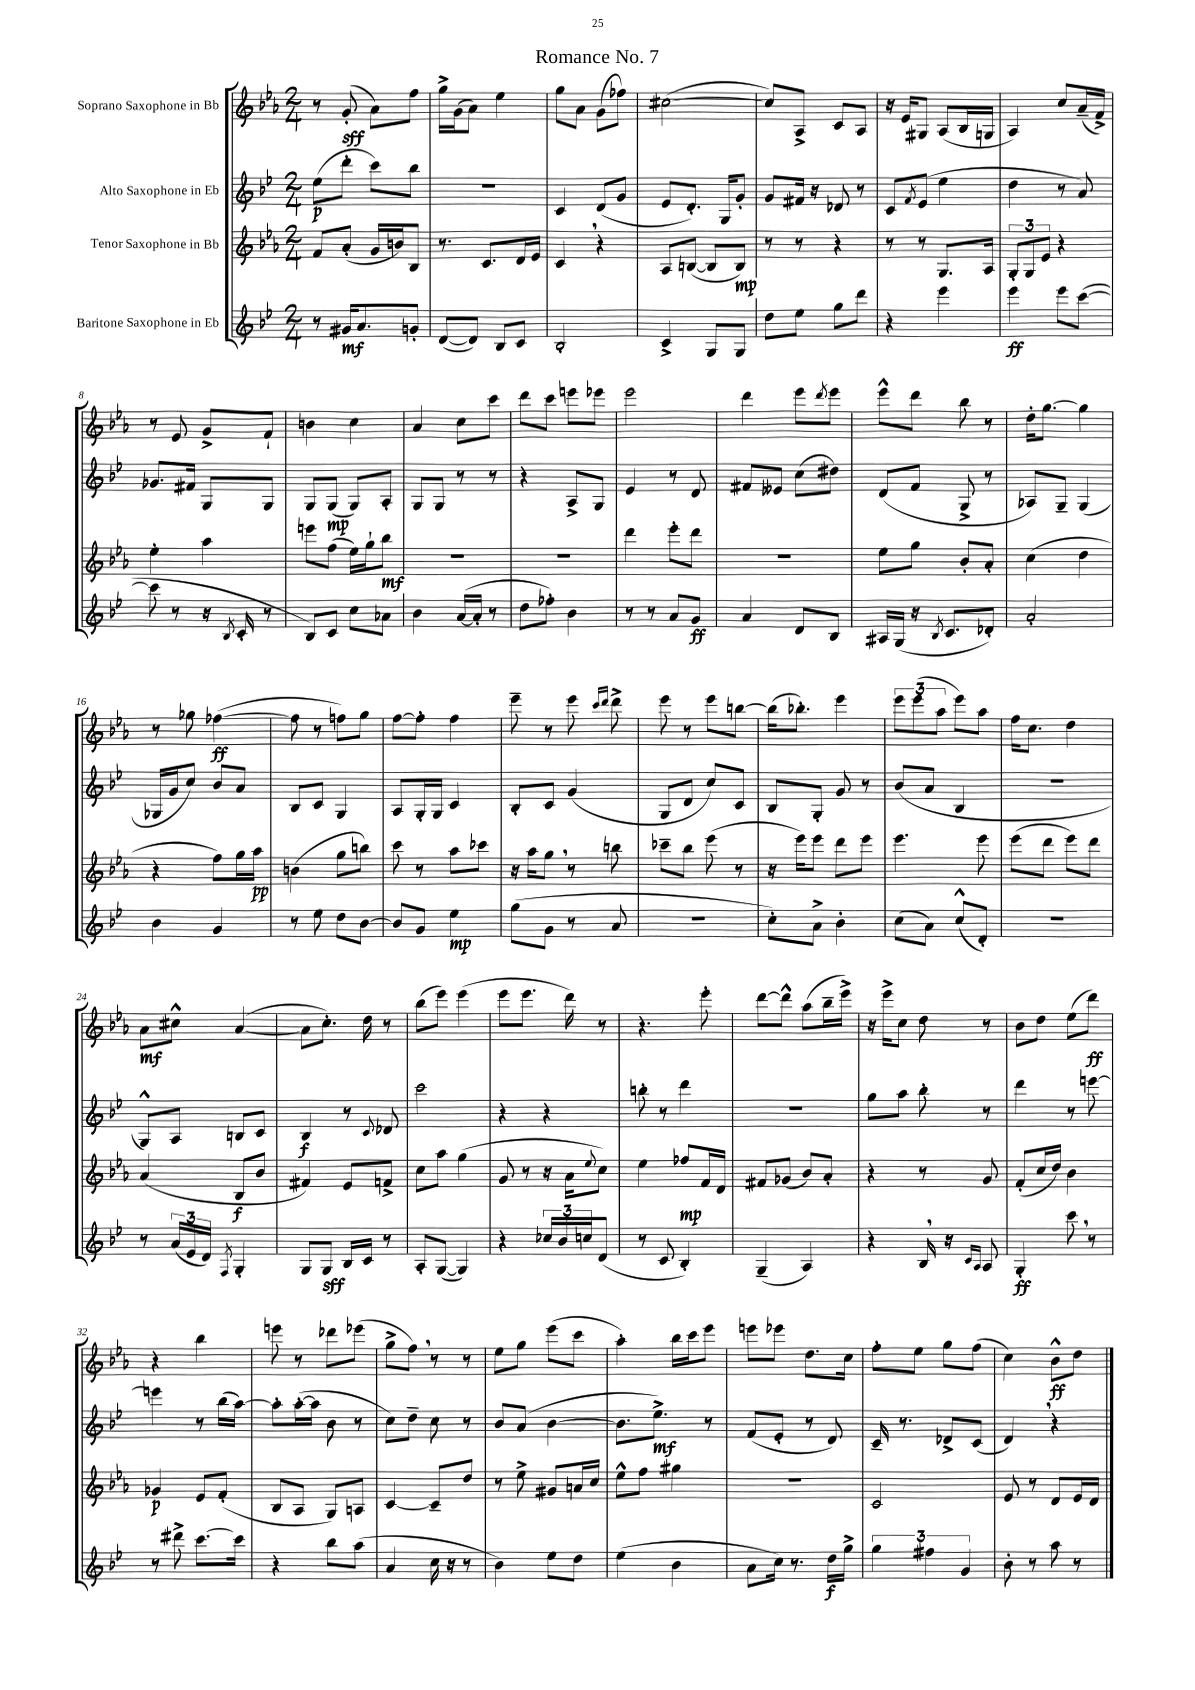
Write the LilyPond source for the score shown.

\header { title = "Romance No. 7" }
<<
\new StaffGroup <<
\new Staff = "s0" \with { instrumentName = "Soprano Saxophone in Bb" } {
    \clef treble \key ees \major \numericTimeSignature \time 2/4
    r8 g'8-.\sff( aes'8) f''8 |
    g''16-> g'16( aes'8) ees''4 |
    g''8 aes'8 g'8( fes''8) |
    cis''2~( |
    cis''8) aes8-> c'8 aes8 |
    r16 ees'16 gis8 aes8( bes16 g16 |
    aes4) c''8 aes'16--( f'16->) |
    r8 ees'8 g'8-> f'8-! |
    b'4 c''4 |
    aes'4 c''8 c'''8 |
    d'''8 c'''8 e'''8 ees'''8 |
    ees'''2 |
    d'''4 ees'''8 \acciaccatura { d'''8 } ees'''8 |
    ees'''8-^ d'''8 bes''8 r8 |
    d''16-. g''8.~ g''4 |
    r8 ges''8 fes''4~\ff( |
    fes''8 r8 f''8) g''8 |
    f''8~ f''8-. f''4 |
    ees'''8-- r8 ees'''8 \grace { c'''16 d'''16 } d'''8-> |
    ees'''8 r8 ees'''8 b''8~ |
    b''16( bes''8.-.) ees'''4 |
    \tuplet 3/2 { ees'''8 ees'''8( aes''8 } ees'''8) aes''8 |
    f''16 c''8. d''4 |
    aes'8\mf cis''8-^ aes'4~( |
    aes'8 c''8.-.) d''16 r8 |
    bes''8( ees'''8) ees'''4( |
    ees'''8 ees'''8. d'''16) r8 |
    r4. ees'''8-. |
    d'''8~ d'''8-^ aes''8( bes''16-- ees'''16->) |
    r16 ees'''16-> c''8 d''8 r8 |
    bes'8 d''8 ees''8( d'''8\ff) |
    r4 bes''4 |
    e'''8 r8 des'''8 ees'''8( |
    g''8-> f''8) \breathe r8 r8 |
    ees''8 g''8 ees'''8( c'''8 |
    aes''4-.) bes''16 c'''16 ees'''8 |
    e'''8 ees'''8 d''8. c''16 |
    f''8-. ees''8 g''8 f''8( |
    c''4) bes'8-^\ff d''8 \bar "|." |
}
\new Staff = "s1" \with { instrumentName = "Alto Saxophone in Eb" } {
    \clef treble \key bes \major \numericTimeSignature \time 2/4
    ees''8\p( d'''8-. c'''8) bes''8 |
    R2 |
    c'4 d'8( g'8 |
    ees'8 d'8.-.) g16 g'8-. |
    g'8 fis'16 r16 des'8 r8 |
    c'8 \acciaccatura { f'8 } ees'8( ees''4 |
    d''4 r8 a'8) |
    ges'8. fis'16 g8 g8 |
    g8 g8\mp( g8) a8-. |
    g8 g8 r8 r8 |
    r4 a8-> g8 |
    ees'4 r8 d'8 |
    fis'8 eeses'8 c''8( dis''8) |
    d'8( f'8 g8-> r8 |
    aes8) g8-- g4( |
    ges16 g'16 c''8) bes'8 a'8 |
    bes8 c'8 g4 |
    a8 g16-. g16 c'4 |
    bes8-. c'8 g'4( |
    g8 d'8 c''8) c'8 |
    bes8 g8-. g'8 r8 |
    bes'8( a'8 bes4 |
    R2 |
    g8-^) a8 b8 c'8 |
    bes4\f r8 \appoggiatura { c'8 } des'8 |
    c'''2 |
    r4 r4 |
    b''8-. r8 d'''4 |
    R2 |
    g''8 a''8 bes''8-. r8 |
    d'''4 r8 e'''8~ |
    e'''4 r8 bes''16( a''16~) |
    a''8-. a''16~-.( a''16 bes'8 r8 |
    c''8) d''8-- c''8 r8 |
    bes'8 a'8( bes'4~ |
    bes'8. ees''8.->\mf) r8 |
    f'8( ees'8-. r8 d'8) |
    c'16-- r8. des'8-> c'8( |
    d'4) \breathe r4 \bar "|." |
}
\new Staff = "s2" \with { instrumentName = "Tenor Saxophone in Bb" } {
    \clef treble \key ees \major \numericTimeSignature \time 2/4
    f'8 aes'8-.( g'16 b'16) bes8 |
    r8. c'8. d'16 ees'16 |
    c'4 \breathe r4 |
    aes8 b8~( b8 b8\mp) |
    r8 r8 r4 |
    r8 r8 g8. aes16 |
    \tuplet 3/2 { g8-. g8 ees'8 } r4 |
    ees''4-. aes''4 |
    e'''8 f''8( ees''16) g''16-! bes''8\mf |
    R2 |
    R2 |
    d'''4 ees'''8-. d'''8 |
    r2 |
    ees''8 g''8 bes'8-. aes'8-. |
    c''4( d''4 |
    r4 f''8) g''16 aes''16\pp |
    b'4( g''8 b''8) |
    c'''8 r8 aes''8 ces'''8 |
    r16 aes''16 g''8 \breathe r8 b''8 |
    ces'''8-- bes''8 ees'''8( r8 |
    r16 ees'''16) ees'''8 d'''8 ees'''8 |
    ees'''4. ees'''8 |
    ees'''8( d'''8 ees'''8) d'''8 |
    aes'4( bes8\f bes'8 |
    fis'4) ees'8 f'8-> |
    c''8 aes''8 g''4( |
    g'8 r8 r16 aes'16 \appoggiatura { ees''8 } c''8) |
    ees''4 fes''8\mp f'16 d'16 |
    fis'8 ges'8( bes'8) aes'8-. |
    r4 r8 g'8 |
    f'8-.( c''16 d''16) bes'4 |
    ges'4\p ees'8 f'8-.( |
    bes8 aes8 g8) a8 |
    c'4~ c'8-- d''8 |
    r8 ees''8-> gis'8 a'16 c''16 |
    ees''8-^ f''8 gis''4 |
    R2 |
    c'2 |
    ees'8 r8 d'8 ees'16 d'16 \bar "|." |
}
\new Staff = "s3" \with { instrumentName = "Baritone Saxophone in Eb" } {
    \clef treble \key bes \major \numericTimeSignature \time 2/4
    r8 gis'16\mf a'8. g'8-. |
    d'8~( d'8) bes8 c'8 |
    bes2-. |
    c'4-> g8 g8 |
    d''8 ees''8 g''8 d'''8 |
    r4 ees'''4 |
    ees'''4\ff ees'''8 c'''8~( |
    c'''8 r8 r16 \acciaccatura { bes8 } c'16-. r8 |
    bes8) c'8 c''8 aes'8 |
    bes'4 a'16~( a'16-. r8 |
    d''8 fes''8-.) bes'4 |
    r8 r8 a'8 g'8\ff |
    a'4 d'8 bes8 |
    ais16 g16( r16 \acciaccatura { bes8 } c'8. des'8-.) |
    a'2-. |
    bes'4 g'4 |
    r8 ees''8 d''8 bes'8~ |
    bes'8 g'8 ees''4\mp |
    g''8( g'8 r8 a'8 |
    R2 |
    c''8-.) a'8-> bes'4-. |
    c''8( a'8) c''8-^( d'8-.) |
    r2 |
    r8 \tuplet 3/2 { a'16( ees'16 d'16) } \acciaccatura { f8 } g4-. |
    g8 g8\sff bes16 c'16 r8 |
    a8-. g8~( g4) |
    r4 \tuplet 3/2 { ces''16 bes'16 c''16 } d'8( |
    r8 c'8 bes4-.) |
    g4--( a4) |
    r4 bes16 \breathe r16 \grace { c'16 a16 } a8 |
    g4-.\ff c'''8 \breathe r8 |
    r8 dis'''8-> c'''8.~ c'''16 |
    r4 bes''8 a''8( |
    a'4 c''16 r16 r8 |
    bes'4) ees''8 d''8 |
    ees''4( bes'4 |
    a'8 c''16) r8. d''16\f g''16-> |
    \tuplet 3/2 { g''4 fis''4 g'4 } |
    bes'8-. r8 a''8 r8 \bar "|." |
}
>>
>>
